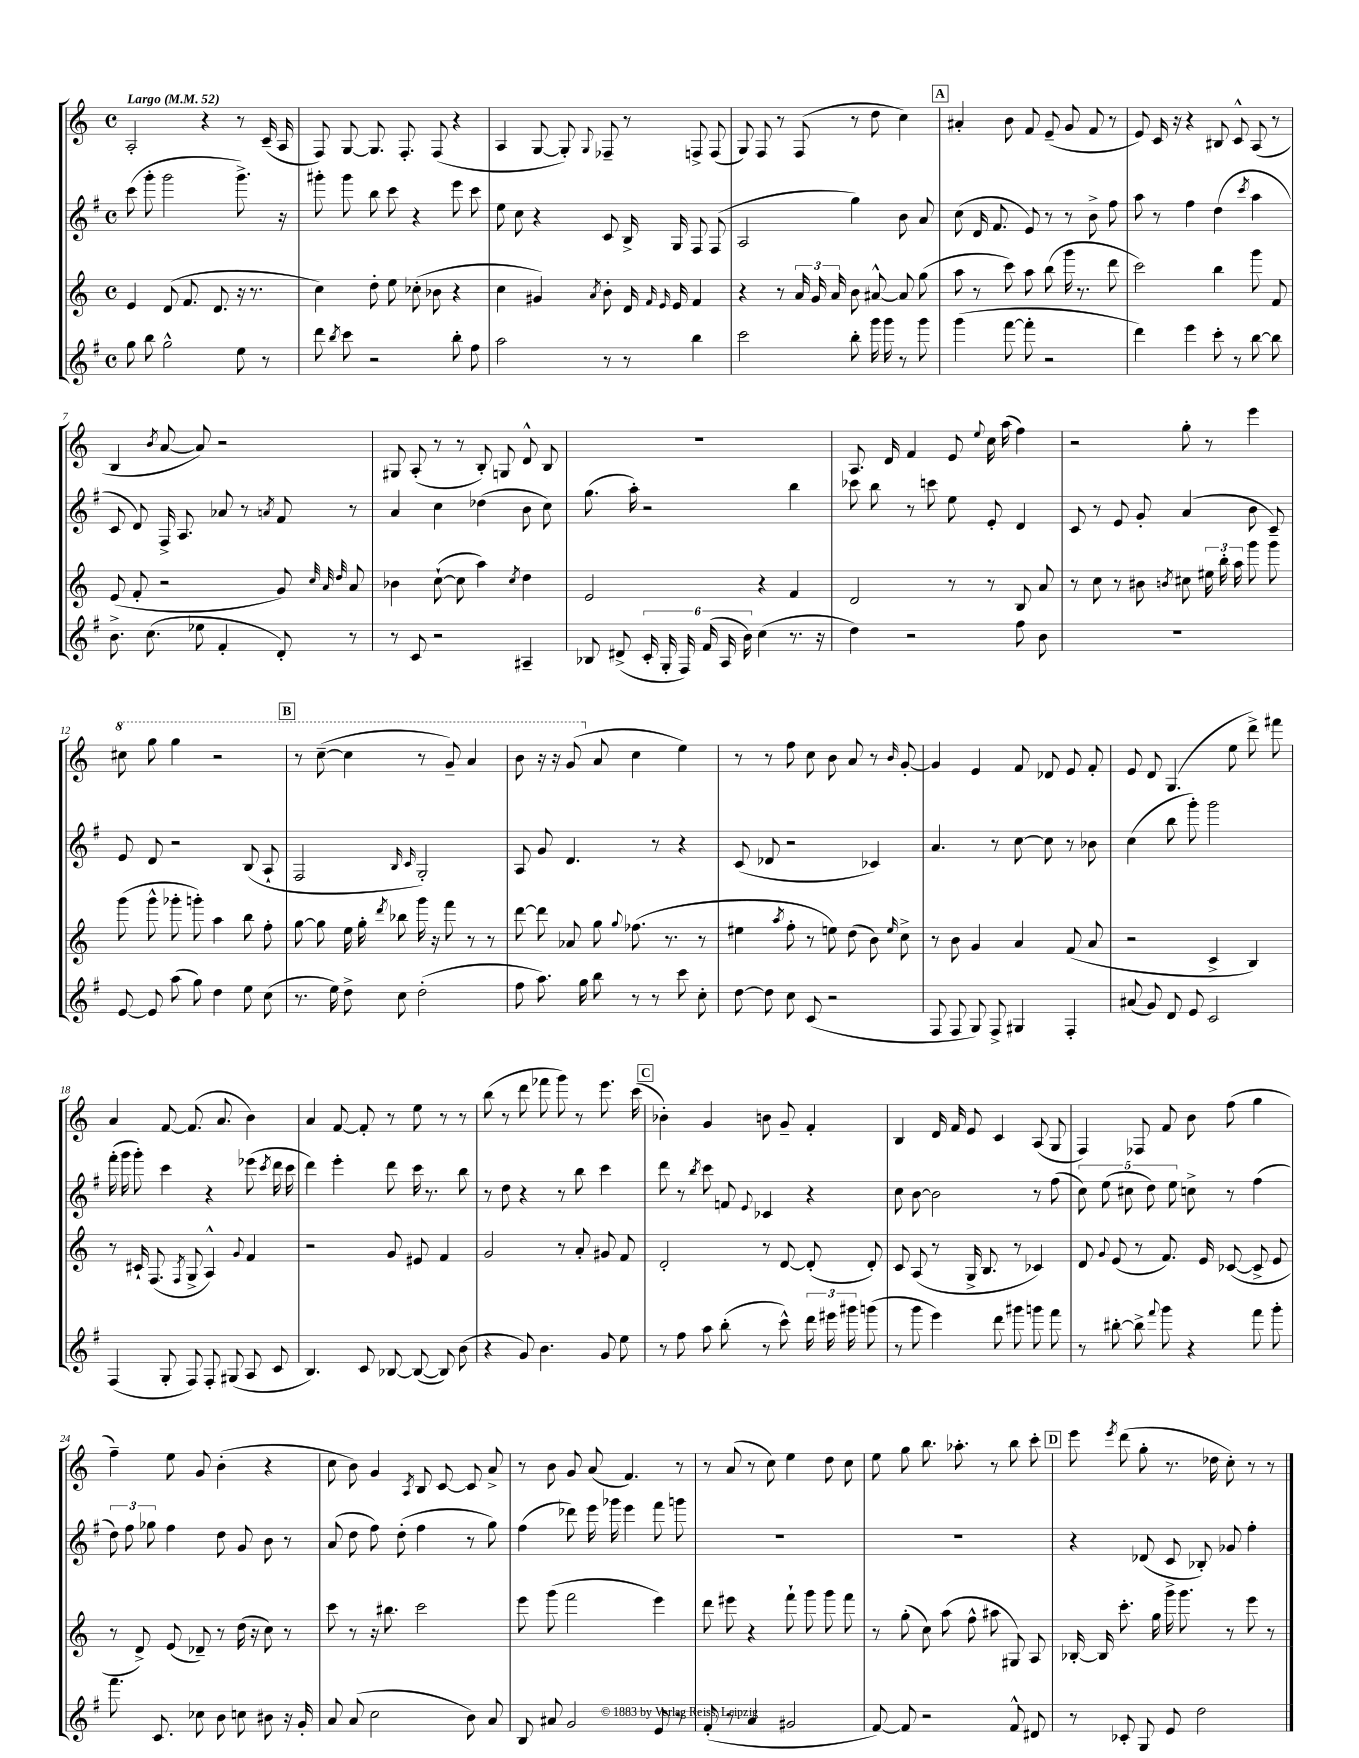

**kern	**kern	**kern	**kern
*staff4	*staff3	*staff2	*staff1
*clefG2	*clefG2	*clefG2	*clefG2
*k[f#]	*k[]	*k[f#]	*k[]
*M4/4	*M4/4	*M4/4	*M4/4
*met(c)	*met(c)	*met(c)	*met(c)
*MM52	*MM52	*MM52	*MM52
8gg	4e	(8ccc	2A'
8bb	.	8ggg'	.
2gg^^	(8d	2ggg	.
.	8.f	.	.
.	.	.	4r
.	8.d	.	.
8ee	16r	8.ggg^)	8r
.	8.r	.	.
8r	.	.	(16c~
.	.	16r	16A
=	=	=	=
8ddd	4cc)	8ggg#'	8F)
8qbb	.	.	.
8ccc	.	8ggg#	[8G
2r	8dd'	8bb	8.G]
.	8ee	8ccc	.
.	.	.	8.F'
.	(8cc-'	4r	.
.	8b-	.	(8F
8bb'	4r	8eee	4r
8ff#	.	8ccc	.
=	=	=	=
2aa	4cc	8ee	4A
.	.	8cc	.
.	4g#)	4r	[8G
.	.	.	8G'])
.	8qa	.	8qqG
8r	8b'	8c	8F-~
8r	16d	16B^	8r
.	16qqf	.	.
.	16qqe	.	.
.	16e	16G	.
4bb	4f	8F#	8F^
.	.	(8F#	(8F
=	=	=	=
2ccc	4r	2A	8G)
.	.	.	8F
.	8r	.	8r
.	24a	.	(8F
.	24g	.	.
.	24a	.	.
8bb'	8b	4gg)	8r
16ggg	[8a#^^	.	8dd
16ggg	.	.	.
8r	8a#]	8b	4cc)
8ggg	(8gg	8a	.
=	=	=	=
(4ggg	8aa	(8cc	4a#'
.	8r	16d	.
.	.	8.f#	.
[8fff#	8ccc)	.	8b
8fff#']	8aa	8e)	8f
2r	(8bb	8r	(8e~
.	16ggg	8r	8g
.	8.r	.	.
.	.	8b^	8f
.	8ddd	8ff#	8r
=	=	=	=
4ddd)	2ccc)	8aa	8e)
.	.	8r	16c
.	.	.	16r
4eee	.	4ff#	4r
8ccc'	4bb	(4dd	8B#
8r	.	.	8c^^
.	.	8qccc	.
[8bb	8ggg	4aa	(8A
8bb]	8f	.	8r
=	=	=	=
8.b^	(8e	8c	4B
.	8f'	8d)	.
(8.cc	.	.	.
.	.	.	8qb
.	2r	16F#^	[8a
.	.	8.A	.
8ee-	.	.	8a])
4f#'	.	8a-	2r
.	.	8r	.
.	.	8qa	.
8d')	8g)	8f#	.
.	32qqcc	.	.
.	32qqa	.	.
.	32qqdd	.	.
8r	8a	8r	.
=	=	=	=
8r	4b-	4a	8G#
8c	.	.	(8A'
2r	([8cc`	4cc	8r
.	8cc]	.	8r
.	4aa)	(4dd-	8B')
.	.	.	8G
.	8qcc	.	.
4A#~	4dd	8b	8d^^
.	.	8cc)	8B
=	=	=	=
8B-	2e	(8.gg	1r
(8d#^	.	.	.
.	.	16aa')	.
24c'	.	2r	.
24G'	.	.	.
24F#)	.	.	.
(24f#	.	.	.
24A	.	.	.
24b)	.	.	.
(4cc	4r	.	.
8.r	4f	4bb	.
16r	.	.	.
=	=	=	=
4dd)	2d	8ccc-	8.A
.	.	8bb	.
.	.	.	16d
2r	.	8r	4f
.	.	8ccc	.
.	8r	8ee	8e
.	.	.	8qqee
.	8r	8e'	16cc
.	.	.	(16aa
8ff#	8B	4d	4ff)
8b	8a	.	.
=	=	=	=
1r	8r	8c	2r
.	8cc	8r	.
.	8r	8e	.
.	8b#	8g'	.
.	8qb	.	.
.	8cc#	(4a	8gg'
.	24ee#	.	8r
.	24bb'	.	.
.	24aa	.	.
.	8ggg	8b	4eee
.	8ggg	8c~)	.
=	=	=	=
[8e	(8ggg	8e	8ccc#
8e]	8ggg^^	8d	8ggg
(8aa	8ggg-'	2r	4ggg
8gg)	8ggg')	.	.
4dd	4aa	.	2r
8ee	8bb	(8B	.
(8cc	8ff'	8A`	.
=	=	=	=
8.r	[8gg	2F#	8r
.	8gg]	.	([8ccc~
16ee)	.	.	.
8dd^	16ee	.	4ccc]
.	16gg'	.	.
.	8qddd	.	.
8cc	8bb-	.	.
.	.	16qqB	.
.	.	16qqc	.
(2dd'	16ggg	2G')	8r
.	16r	.	.
.	8fff	.	8gg~)
.	8r	.	4aa
.	8r	.	.
=	=	=	=
8ff#	[8ddd	8A	8bb
8.aa)	8ddd]	8g	16r
.	.	.	16r
.	8a-	4.d	(8gg
16gg	.	.	.
8bb	8gg	.	8a
.	8qqgg	.	.
8r	(8.ff-	.	4cc
8r	.	8r	.
.	8.r	.	.
8ccc	.	4r	4ee)
8cc'	8r	.	.
=	=	=	=
[8dd	4ee#	(8c	8r
8dd]	.	8d-	8r
.	8qaa	.	.
8cc	8ff'	2r	8ff
(8c	8r	.	8cc
2r	8ee)	.	8b
.	(8dd	.	8a
.	8b)	4c-)	8r
.	16qqee	.	16qqb
.	8cc^	.	[8g'
=	=	=	=
8F#	8r	4.a	4g]
8F#	8b	.	.
8G)	4g	.	4e
8F#^	.	8r	.
4G#	4a	[8cc	8f
.	.	8cc]	8d-
4F#'	(8f	8r	8e
.	8a	8b-	8f'
=	=	=	=
(8a#	2r	(4cc	8e
8g)	.	.	8d
8d	.	8bb	(4.G
8e	.	8ggg')	.
2c	4c^	2ggg	.
.	.	.	8ee
.	4B)	.	8ddd^)
.	.	.	8fff#
=	=	=	=
(4F#	8r	(16fff#'	4a
.	.	16ggg	.
.	16c#`	8ggg')	.
.	(8.F	.	.
8G'	.	4ccc	[8f
.	8qF	.	.
8F#)	8G^	.	(8.f]
8F#'	4A^^)	4r	.
.	.	.	8.a
(8G#	.	.	.
.	8qqg	.	.
8A	4f	(8eee-	4b)
.	.	8qccc	.
8c	.	16ddd	.
.	.	16ccc	.
=	=	=	=
4.B)	2r	4ddd)	4a
.	.	4eee'	[8f
8c	.	.	8f']
[8B-	8g	8ddd	8r
(8B-_	8e#	16ccc	8ee
.	.	8.r	.
8B-])	4f	.	8r
(8b	.	8bb	8r
=	=	=	=
4r	2g	8r	(8bb
.	.	8dd	8r
8g)	.	4r	8ddd
4.b	.	.	8fff-
.	8r	8r	8ggg)
.	8a'	8bb	8r
8g	8g#	4ccc	8.eee
8ee	8f	.	.
.	.	.	(16ccc
=	=	=	=
8r	2d'	8ddd	4b-')
8ff#	.	8r	.
.	.	8qbb	.
8aa	.	8ccc	4g
(8bb'	.	8f	.
.	.	8qqe	.
8r	8r	4c-	8b
8ccc^^)	[8d	.	8g~
24ddd	(8d']	4r	4f'
24eee#	.	.	.
24ggg#	.	.	.
(8ggg	8d')	.	.
=	=	=	=
8r	8c	8cc	4B
8ggg	(8A	[8b	.
4eee)	8r	2b]	16d
.	.	.	16f
.	16G^	.	8e
.	8.B	.	.
8ddd	.	.	4c
8ggg#	8r	.	.
8ggg	4c-)	8r	(8A
8fff#	.	(8ff#	8G
=	=	=	=
8r	8d	10cc)	4F)
.	.	(10ee	.
.	8qqg	.	.
[8bb#'	(8e	.	.
.	.	10cc#	.
8bb#^]	8r	.	8F-
.	.	10dd)	.
8qqfff#	.	.	.
8ggg	8.f)	.	8f
.	.	10ee	.
4r	.	8cc^	8b
.	16e	.	.
.	([8c-	8r	(8ff
8fff#	8c-^]	(4ff#	4gg
8ggg'	8e	.	.
=	=	=	=
8.fff#	8r	12dd)	4ff~)
.	.	12ff#	.
.	8d^)	.	.
.	.	12gg-	.
8.c	.	.	.
.	(8e	4ff#	8ee
8cc-	8d-~)	.	8g
8b	8r	8dd	(4b'
8cc	(16dd	8g	.
.	16r	.	.
8b#	8cc)	8b	4r
16r	8r	8r	.
16g'	.	.	.
=	=	=	=
8a	8ccc	(8a	8cc
(8a	8r	8dd	8b)
2cc	16r	8ff#)	4g
.	8.bb#	.	.
.	.	(8dd'	.
.	.	.	8qA
.	2ccc	4ff#	8B
.	.	.	[8c
8b)	.	8r	8c]
8a	.	8gg)	8a^
=	=	=	=
8B	8eee	(4ff#	8r
8a#	(8ggg	.	8b
2g	2fff	8ddd-)	8g
.	.	16eee	(8a
.	.	16ggg-	.
.	.	4eee	4.f)
8e	4eee)	8fff#	.
8r	.	8ggg	8r
=	=	=	=
(8f#'	8ddd	1r	8r
8r	8eee#	.	(8a
4a	4r	.	8r
.	.	.	8cc)
2g#	8fff`	.	4ee
.	8ggg	.	.
.	8ggg	.	8dd
.	8fff	.	8cc
=	=	=	=
[8f#)	8r	1r	8ee
8f#]	(8gg'	.	8gg
2r	8cc)	.	8.bb
.	(8aa	.	.
.	.	.	8.aa-'
.	8ff^^	.	.
.	8aa#	.	8r
8f#^^	8G#)	.	8bb
8d#	8A	.	8ccc'
=	=	=	=
8r	[16B-'	4r	8eee
.	16B-]	.	.
.	.	.	8qeee
8c-'	8.ccc'	.	(8ddd
8G	.	(8d-	8gg'
.	16gg	.	.
8e	16ggg^	8c	8.r
.	8.ggg	.	.
2dd	.	8B-')	.
.	.	.	16dd-
.	8r	8g-	8cc')
.	8eee	4ff#'	8r
.	8r	.	8r
==	==	==	==
*-	*-	*-	*-
